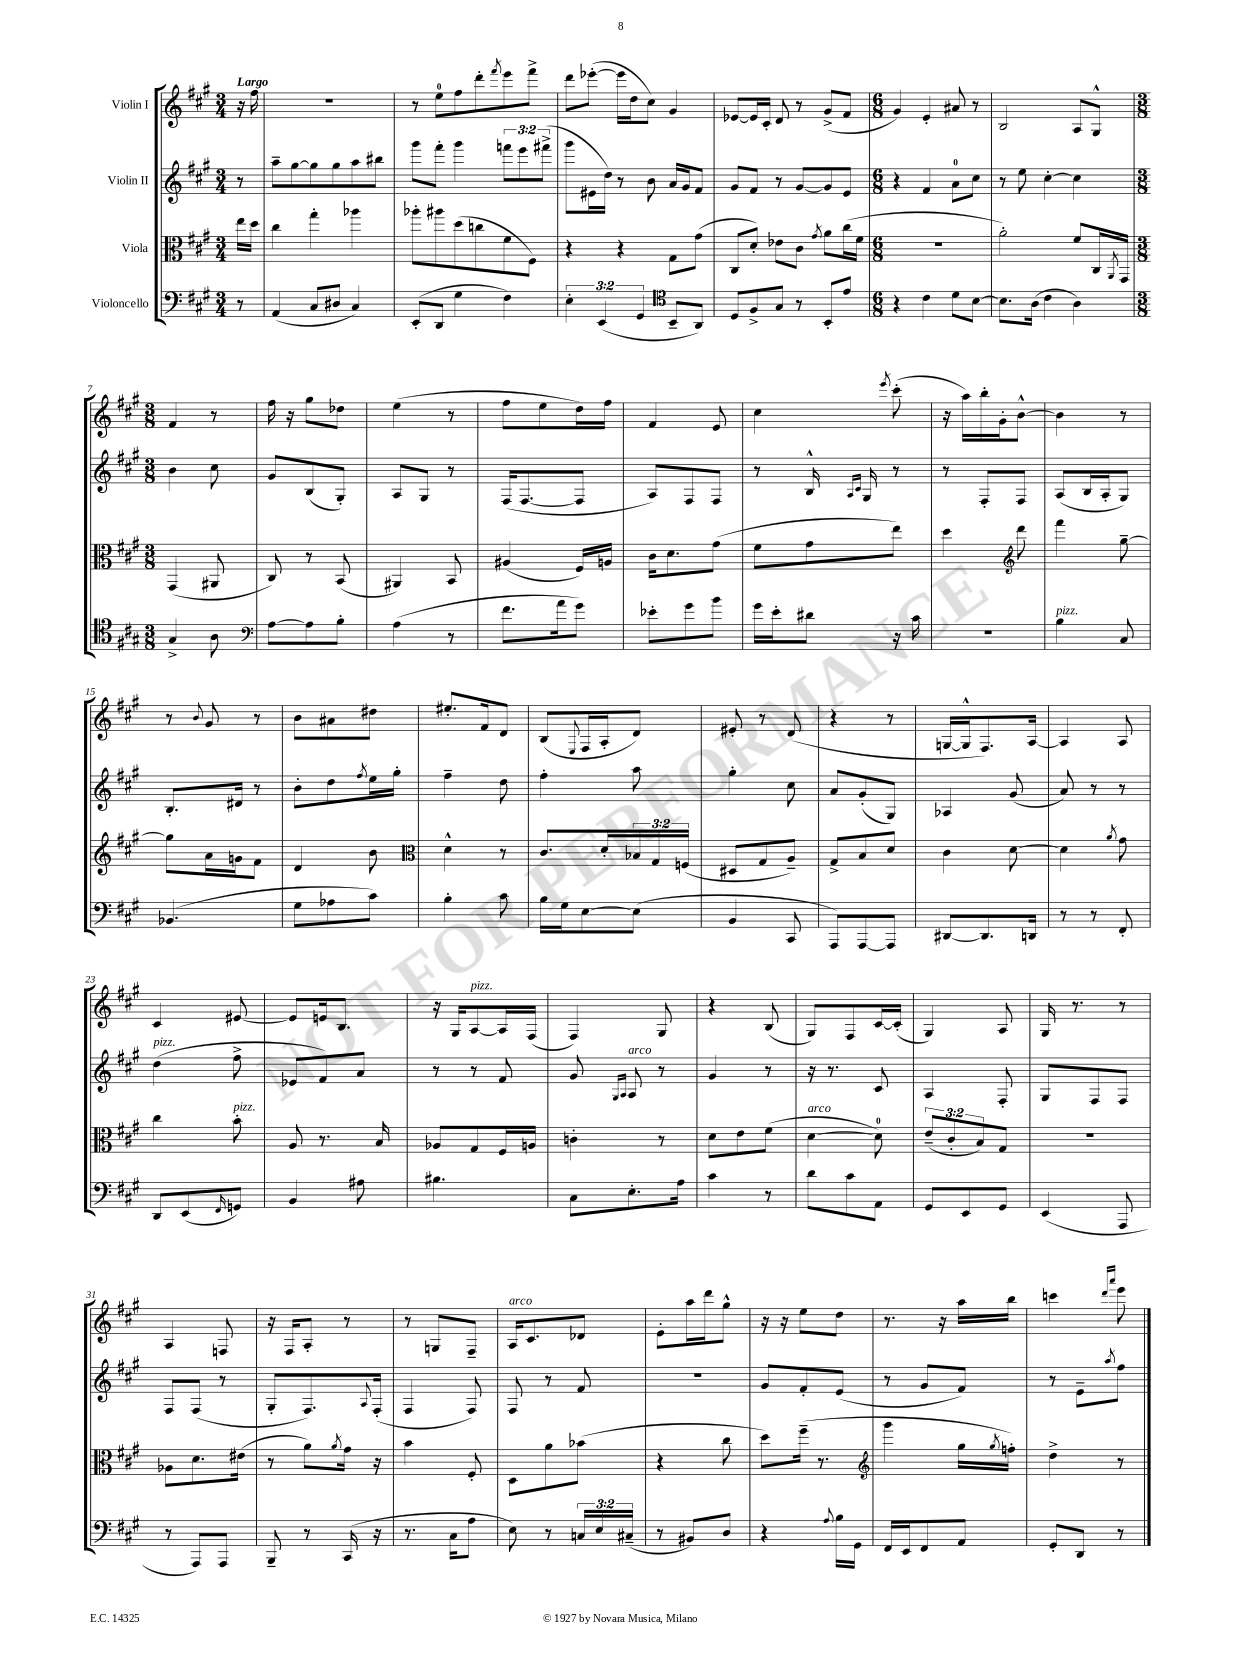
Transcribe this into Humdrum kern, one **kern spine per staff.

**kern	**kern	**kern	**kern
*staff4	*staff3	*staff2	*staff1
*clefF4	*clefC3	*clefG2	*clefG2
*k[f#c#g#]	*k[f#c#g#]	*k[f#c#g#]	*k[f#c#g#]
*M3/4	*M3/4	*M3/4	*M3/4
8r	16ee\LL	8r	16r
.	16dd\JJ	.	16ff#\
=	=	=	=
(4AA/	4cc#\	8aa~\L	2.r
.	.	[8gg#\	.
8C#/L	4gg#'\	8gg#\]	.
8D#/J	.	8gg#\	.
4C#/)	4aa-\	8aa\	.
.	.	8bb#\J	.
=	=	=	=
(8EE'/L	8aa-'\L	8ggg#\L	8r
8DD/J	8aa#\	8fff#'\J	8ee\L
4G#\	(8dd\	4ggg#\	8ff#\
.	8cc\	.	8ddd'\
.	.	.	8qfff#/
4F#\)	8f#\	12fff\L	8eee\
.	.	12eee\	.
.	8F#\J)	.	8fff#^\J
.	.	(12fff#^\J	.
=	=	=	=
6E'\	4r	8ggg#\L	8ddd\L
.	.	16e#\L	([8eee-'\J
(6EE/	.	.	.
.	.	16dd\JJ)	.
.	4r	8r	16eee-\]LL
.	.	.	16dd\J
6GG#/	.	.	.
.	.	8b\	8cc#\J)
8BB~/L	8G#\L	16a/LL	4g#/
.	.	16g#/J	.
8AA/J)	(8g#\J	8f#/J	.
=	=	=	=
*clefC4	*	*	*
8D/L	8C#/L	8g#/L	[8e-/L
8F#^/	8d'/J)	8f#/J	16e-/]L
.	.	.	16c#'/JJ
8G#/J	8e-\L	8r	8d/
8r	8c#\J	[8g#/L	8r
.	8qg#/	.	.
8BB'/L	8a\L	8g#/]	(8g#^/L
8e/J	(16cc#\L	8e/J	8f#/J
.	16f#\JJ	.	.
=	=	=	=
*M6/8	*M6/8	*M6/8	*M6/8
4r	2.r	4r	4g#/)
4c#\	.	4f#/	4e'/
8d\L	.	8a\L	8a#/
[8B\J	.	8cc#\J	8r
=	=	=	=
8.B\]L	2a'\)	8r	2B/
.	.	8ee\	.
(16A\Jk	.	.	.
4c#\	.	[4cc#'\	.
4A\)	8f#/L	4cc#\]	8A/L
.	16C#/L	.	8G#^^/J
.	8qAA/	.	.
.	16GG#/JJ	.	.
=	=	=	=
*M3/8	*M3/8	*M3/8	*M3/8
4G#^/	(4GG#/	4b\	4f#/
8A\	8AA#/	8cc#\	8r
=	=	=	=
*clefF4	*	*	*
[8A\L	8C#/)	8g#/L	16ff#\
.	.	.	16r
8A\]	8r	(8B/	8gg#\L
8B'\J	(8BB/	8G#'/J)	8dd-\J
=	=	=	=
(4A\	4AA#/)	8A/L	(4ee\
.	.	8G#/J	.
8r	8BB/	8r	8r
=	=	=	=
8.f#\L	(4A#/	(16F#/LK	8ff#\L
.	.	[8.F#/	.
.	.	.	8ee\
16a\k	.	.	.
8g#\J)	16F#/LL)	8F#/]J	16dd\L)
.	16A/JJ	.	16ff#\JJ
=	=	=	=
8e-'\L	16c#\LK	8A/L)	4f#/
.	8.d\	.	.
8g#\	.	8F#/	.
8b\J	(8g#\J	8F#/J	8e/
=	=	=	=
16g#\LL	8f#\L	8r	4cc#\
16e'\J	.	.	.
8d#\J	8g#\	16B^^/	.
.	.	16qqA/LL	.
.	.	16qqc#/JJ	.
.	.	16G#/	.
.	.	.	8qeee/
16r	8ee\J)	8r	(8ccc#'\
16c#\	.	.	.
=	=	=	=
4.r	4dd\	8r	16r
.	.	.	16aa\LL)
.	.	8F#'/L	16bb'\
.	.	.	16g#'\J
*	*clefG2	*	*
.	8ddd\	8F#/J	[8b^^\J
=	=	=	=
4B\	4fff#\	(8A/L	4b\]
.	.	16B/L	.
.	.	16A'/J	.
8C#/	[8gg#~\	8G#/J)	8r
=	=	=	=
(4.BB-/	8gg#\]L	8.B'/L	8r
.	.	.	8qqb/
.	16a\L	.	8g#/
.	16g\J	16d#/Jk	.
.	8f#\J	8r	8r
=	=	=	=
8G#\L	4d/	8b'\L	8b\L
8A-\	.	8dd\	8a#\
.	.	8qff#/	.
8c#\J)	8b\	16ee\L	8dd#\J
.	.	16gg#'\JJ	.
=	=	=	=
*	*clefC3	*	*
4B'\	4d^^\	4ff#~\	8.ee#'/L
.	.	.	16f#/k
8c#\	8r	8dd\	8d/J
=	=	=	=
16B\LL	8.c#/L	4ff#'\	(8B/L
16G#\J	.	.	.
.	.	.	8qqE/
[8E\	.	.	16F#/L
.	16d'/L	.	16A'/J
(8E\]J	24B-/	8aa\	8d/J)
.	24G#/	.	.
.	(24F/JJ	.	.
=	=	=	=
4BB/	8D#/L	4gg#'\	8e#'/
.	8G#/	.	8r
8CC#/	8A~/J)	8cc#\	(8d/
=	=	=	=
8AAA/L)	8G#^/L	8a/L	4r
[8AAA/	8B/	(8g#'/	.
8AAA/]J	8d/J	8G#/J)	8r
=	=	=	=
[8DD#/L	4c#\	4A-/	[16G/LL
.	.	.	16G^^/]J
8.DD#/]	.	.	8.F#/)
.	[8d\	(8g#/	.
16DD/Jk	.	.	[16A/Jk
=	=	=	=
8r	4d\]	8a/)	4A/]
8r	.	8r	.
.	8qa/	.	.
8FF#'/	8g#\	8r	8A/
=	=	=	=
8DD/L	4cc#\	(4dd\	4c#/
(8EE/	.	.	.
16qqFF#/	.	.	.
8GG/J)	8b'\	8ff#^\	[8e#/
=	=	=	=
4BB/	8A/	8e-/L	8e#/]L
.	8.r	8f#/)	16e/k
.	.	.	8.B/J
8A#\	.	8a/J	.
.	16B/	.	.
=	=	=	=
4.B#\	8A-/L	8r	16r
.	.	.	16G#/LK
.	8G#/	8r	[8A/
.	16F#/L	8f#/	16A/]L
.	16A/JJ	.	(16F#/JJ
=	=	=	=
8C#\L	4c'\	8g#/	4F#/)
.	.	16qqG#/LL	.
.	.	16qqA/JJ	.
8.E'\	.	8A/	.
.	8r	8r	8G#/
16A\Jk	.	.	.
=	=	=	=
4c#\	8d\L	4g#/	4r
.	8e\	.	.
8r	(8f#\J	8r	(8B/
=	=	=	=
8d\L	[4d\	16r	8G#/L)
.	.	8.r	.
8c#\	.	.	8F#/
8AA\J	8d\])	8c#/	[16c#/L
.	.	.	(16c#'/]JJ
=	=	=	=
8GG#/L	(12e~/L	4A/	4G#/)
.	12c#'/	.	.
8EE/	.	.	.
.	12B/)	.	.
8GG#/J	8G#/J	8F#'/	8A/
=	=	=	=
(4EE/	4.r	8G#/L	16G#/
.	.	.	8.r
.	.	8F#/	.
8AAA/	.	8F#/J	8r
=	=	=	=
8r	8A-\L	8F#/L	4A/
8AAA/L)	8.d\	(8F#/J	.
8AAA/J	.	8r	8F/
.	(16e#\Jk	.	.
=	=	=	=
8BBB~/	8r	8G#'/L	16r
.	.	.	16F#/LK
8r	8a\L)	8.F#/)	8A'/J
.	8qa/	.	.
(16CC#/	16g#\Jk	.	8r
.	.	8qqA/	.
16r	16r	(16F#'/Jk	.
=	=	=	=
8.r	4b\	4F#/	8r
.	.	.	8G/L
16C#\LK	.	.	.
8A\J	8F#'/	8F#/)	8F#~/J
=	=	=	=
8E\)	8D\L	8F#/	16A/LK
.	.	.	8.c#/
8r	8a\	8r	.
24C/LL	(8b-\J	8f#/	8d-/J
24E/	.	.	.
(24C#~/JJ	.	.	.
=	=	=	=
8r	4r	4.r	8e'\L
8BB#/L)	.	.	16aa\L
.	.	.	16ddd\J
8D/J	8cc#\	.	8gg#^^\J
=	=	=	=
4r	8dd\L)	8g#/L	16r
.	.	.	16r
.	(16ff#~\Jk	8f#'/	8ee\L
.	8.r	.	.
8qqA/	.	.	.
16B\LL	.	(8e/J	8dd\J
16GG#\JJ	.	.	.
=	=	=	=
*	*clefG2	*	*
16FF#/LL	4ggg#\	8r	8.r
16EE/J	.	.	.
8FF#/	.	8g#/L	.
.	.	.	16r
8AA/J	16gg#\LL	8f#/J)	16aa\LL
.	8qgg#/	.	.
.	16ff'\JJ)	.	16bb\JJ
=	=	=	=
8GG#'/L	4dd^\	8r	4ccc\
8DD/J	.	8e~\L	.
.	.	.	16qqddd/LL
.	.	8qaa/	16qqaaa/JJ
8r	8r	8ff#\J	8eee\
==	==	==	==
*-	*-	*-	*-
